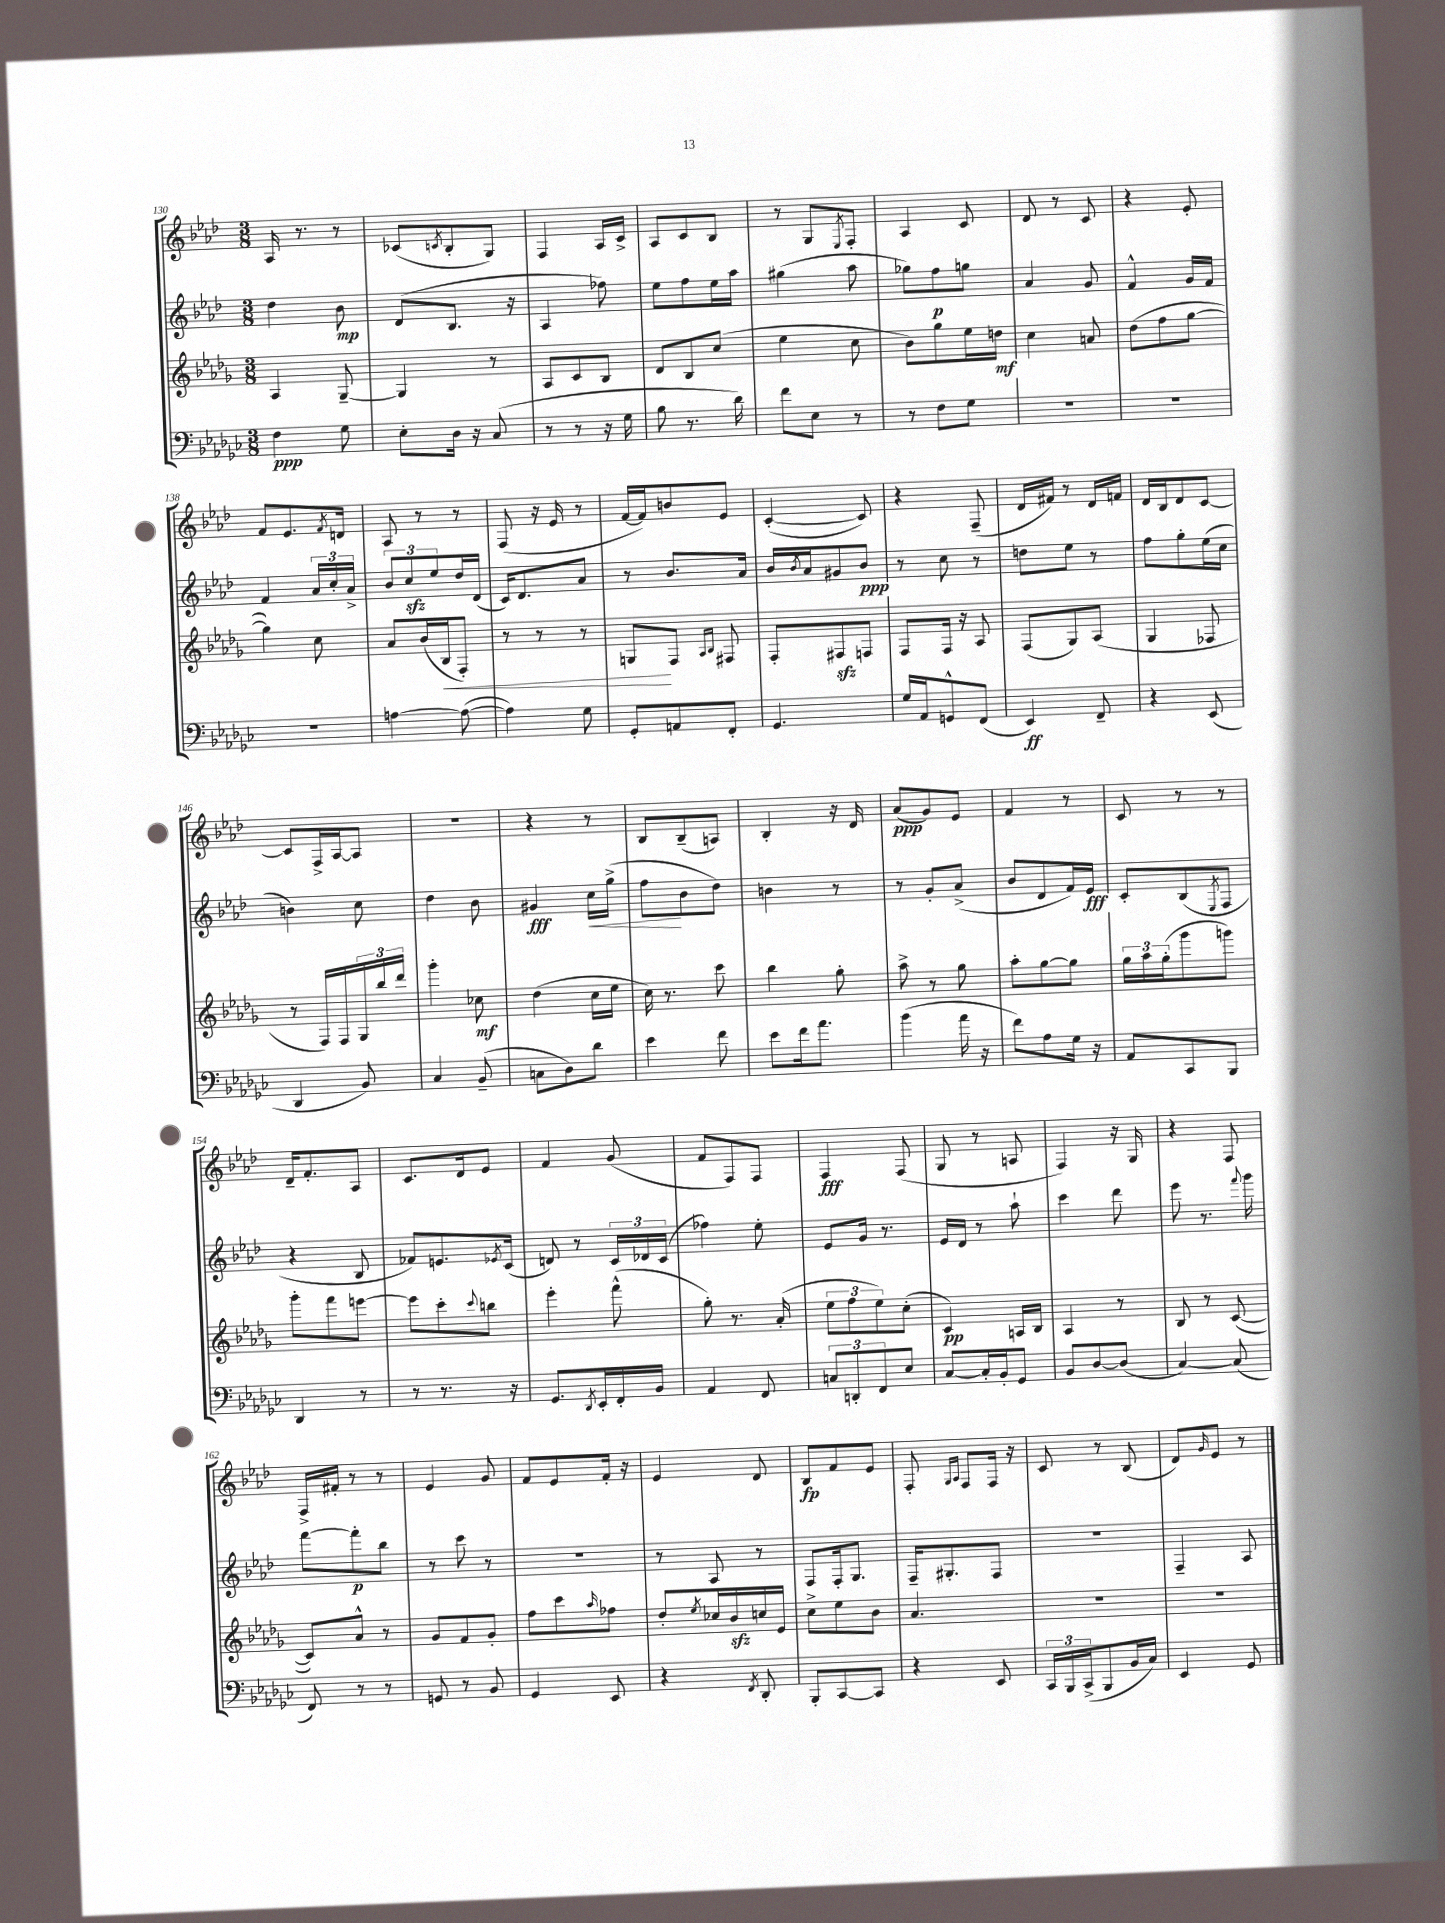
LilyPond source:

<<
\new StaffGroup <<
\new Staff = "s0" {
    \clef treble \key aes \major \numericTimeSignature \time 3/8
    aes16 r8. r8 |
    ces'8( \acciaccatura { c'8 } bes8-. g8) |
    f4 aes16 c'16-> |
    aes8 c'8 bes8 |
    r8 g8 \acciaccatura { ees8 } f8-. |
    aes4 c'8 |
    des'8 r8 c'8 |
    r4 ees'8-. |
    f'8 ees'8. \acciaccatura { f'8 } d'16 |
    aes8 r8 r8 |
    f8( r16 ees'16 r8 |
    f'16~ f'16) b'8 ees'8 |
    c'4~-.( c'8) |
    r4 f8--( |
    des'16 fis'16) r8 des'16 f'16 |
    des'16 bes16 des'8 c'8~ |
    c'8 f16-> aes16~ aes8 |
    R4. |
    r4 r8 |
    bes8 bes8--( a8) |
    bes4-. r16 des'16 |
    aes'8\ppp( g'8) ees'8 |
    f'4 r8 |
    c'8 r8 r8 |
    des'16-- f'8.-. aes8 |
    c'8. des'16 ees'8 |
    f'4 g'8( |
    f'8 f8) f8 |
    f4\fff f8( |
    g8 r8 a8 |
    f4) r16 g16 |
    r4 f8 |
    f16-> fis'16-. r8 r8 |
    ees'4 g'8 |
    f'8 ees'8 f'16-. r16 |
    ees'4 des'8 |
    bes8\fp f'8 ees'8 |
    f8-. \grace { g16 aes16 } f8 f16 r16 |
    c'8 r8 bes8( |
    des'8) \grace { g'16 } ees'8 r8 \bar "|." |
}
\new Staff = "s1" {
    \clef treble \key aes \major \numericTimeSignature \time 3/8
    des''4 bes'8\mp |
    des'8( bes8. r16 |
    aes4 fes''8) |
    ees''8 f''8 ees''16 aes''16 |
    gis''4( aes''8 |
    ges''8) f''8\p g''8 |
    aes'4 g'8 |
    f'4-^ g'16 f'16 |
    f'4 \tuplet 3/2 { aes'16 c''16-. aes'16-> } |
    \tuplet 3/2 { bes'8 c''8\sfz ees''8 } des''16 des'16( |
    c'16) des'8. aes'8 |
    r8 bes'8. aes'16 |
    bes'16 \acciaccatura { bes'8 } aes'16 gis'8 bes'8\ppp |
    r8 c''8 r8 |
    d''8 ees''8 r8 |
    f''8 g''8-. ees''16( c''16 |
    b'4) c''8 |
    des''4 bes'8 |
    gis'4\fff c''16\< g''16->( |
    f''8\! bes'8 des''8) |
    b'4 r8 |
    r8 g'8-. aes'8->( |
    bes'8 des'8 f'16) ees'16\fff |
    c'8-. bes8( \acciaccatura { ees8 } f8 |
    r4 bes8 |
    fes'8) e'8. \acciaccatura { ees'8 } c'16( |
    d'8) r8 \tuplet 3/2 { c'16 des'16 c'16( } |
    fes''4) ees''8-. |
    ees'8 g'16 r8. |
    ees'16 des'16 r8 aes''8-! |
    c'''4 des'''8 |
    ees'''8 r8. \appoggiatura { f'''8 } g'''16 |
    f'''8~ f'''8-.\p bes''8 |
    r8 c'''8 r8 |
    R4. |
    r8 aes8 r8 |
    f8 f16-. g8. |
    f16-- gis8.-. f8 |
    R4. |
    f4-- aes8 \bar "|." |
}
\new Staff = "s2" {
    \clef treble \key des \major \numericTimeSignature \time 3/8
    aes4 ges8~-- |
    ges4 r8 |
    aes8 c'8 bes8 |
    des'8 bes8 c''8( |
    ees''4 c''8 |
    bes'8) ges''8 ees''16 d''16\mf |
    c''4 a'8 |
    des''8( f''8 ges''8~ |
    ges''4) c''8 |
    aes'8 bes'16( bes16\< f8-.) |
    r8 r8 r8 |
    g8\! f8 \grace { aes16 bes16 } fis8 |
    f8-. fis8\sfz f8 |
    f8 f16 r16 aes8 |
    f8( ges8) aes8( |
    ges4 fes8 |
    r8 f16) f16 \tuplet 3/2 { ges16 bes''16 des'''16 } |
    ges'''4-. ces''8\mf |
    des''4( c''16 ees''16 |
    c''16) r8. c'''8 |
    bes''4 ges''8-. |
    aes''8-> r8 ges''8 |
    aes''8-. ges''8~ ges''8 |
    \tuplet 3/2 { ges''16 aes''16 ges''16-.( } ges'''8 g'''8) |
    ges'''8-. f'''8 e'''8~ |
    e'''8 c'''8-. \appoggiatura { c'''8 } b''8 |
    ees'''4-. f'''8-^( |
    ges''8-.) r8. aes'16-.( |
    \tuplet 3/2 { ees''8 f''8 ees''8) } c''8-.( |
    c'4\pp) a16 bes16 |
    aes4 r8 |
    bes8 r8 c'8~( |
    c'8) aes'8-^ r8 |
    ges'8 f'8 ges'8-. |
    f''8 c'''8 \grace { aes''16 } fes''8 |
    des''8-. \acciaccatura { ees''8 } ces''16 bes'16\sfz c''16 ees'16 |
    c''8-> ees''8 bes'8 |
    aes'4. |
    R4. |
    R4. \bar "|." |
}
\new Staff = "s3" {
    \clef bass \key ges \major \numericTimeSignature \time 3/8
    f4\ppp ges8 |
    ees8-. des16 r16 ces8( |
    r8 r8 r16 ges16 |
    bes8 r8. des'16) |
    f'8 ees8 r8 |
    r8 f8 ges8 |
    R4. |
    R4. |
    R4. |
    a4~ a8~( |
    a4) ges8 |
    ges,8-. a,8 f,8-. |
    ges,4. |
    ges16 aes,16 g,8-^ f,8( |
    ees,4\ff) f,8-- |
    r4 ees,8( |
    des,4 bes,8) |
    ces4 bes,8--( |
    c8 des8) des'8 |
    ees'4 f'8 |
    ees'8 f'16 aes'8. |
    bes'4( aes'16 r16 |
    f'8) aes8 ges16 r16 |
    aes,8 ces,8 bes,,8 |
    des,4 r8 |
    r8 r8. r16 |
    ges,8. \acciaccatura { des,8 } ees,16-. f,16-. bes,16 |
    aes,4 f,8 |
    \tuplet 3/2 { c8 d,8-. f,8 } ees8 |
    ces8~ ces16-. bes,16-. ges,8 |
    bes,8 des8~ des8( |
    ces4~) ces8( |
    f,8) r8 r8 |
    g,8 r8 bes,8 |
    ges,4 ees,8 |
    r4 \acciaccatura { f,8 } des,8-. |
    bes,,8-. ces,8~ ces,8 |
    r4 ees,8 |
    \tuplet 3/2 { ces,16 bes,,16 ces,16->( } bes,,8 bes,16 ces16) |
    ees,4 ges,8 \bar "|." |
}
>>
>>
\layout { \context { \Score currentBarNumber = #130 } }
